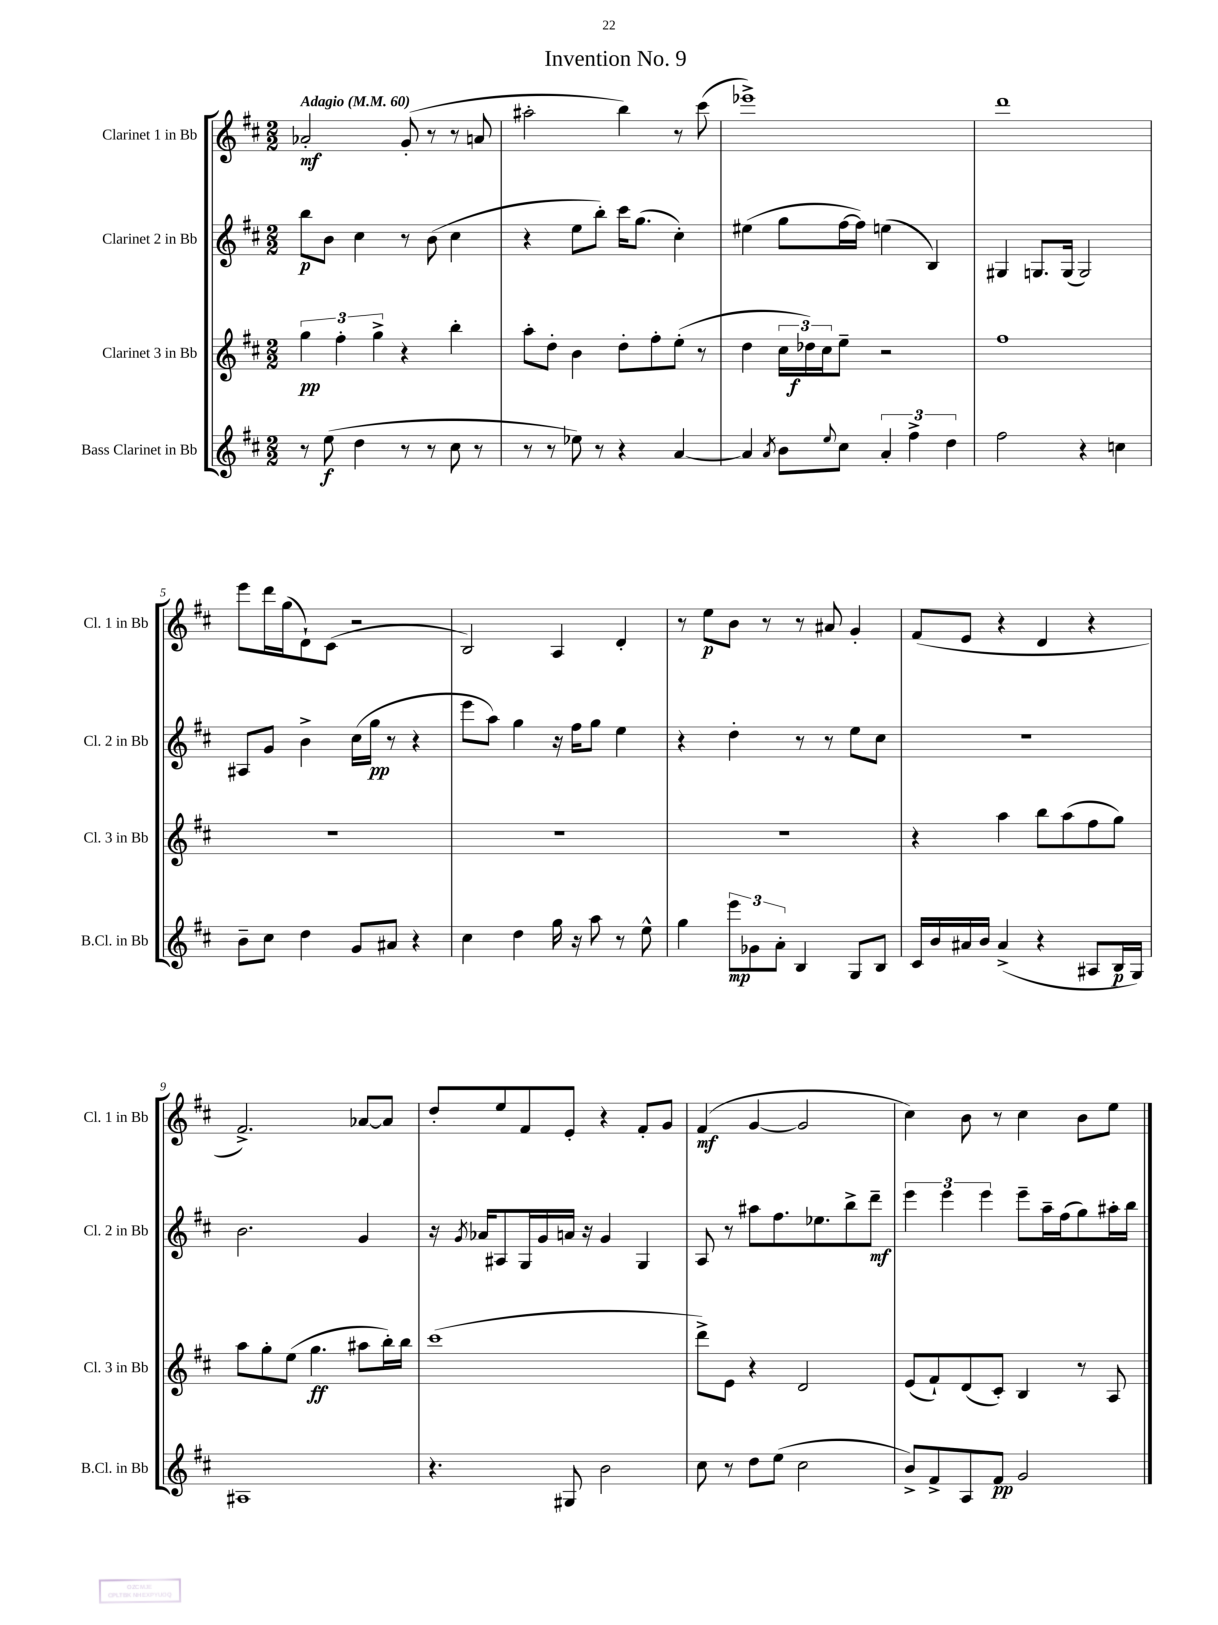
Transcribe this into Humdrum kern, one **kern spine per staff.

**kern	**dynam	**kern	**dynam	**kern	**dynam	**kern	**dynam
*part4	*part4	*part3	*part3	*part2	*part2	*part1	*part1
*staff4	*staff4	*staff3	*staff3	*staff2	*staff2	*staff1	*staff1
*I"Bass Clarinet in Bb	*	*I"Clarinet 3 in Bb	*	*I"Clarinet 2 in Bb	*	*I"Clarinet 1 in Bb	*
*I'B.Cl. in Bb	*	*I'Cl. 3 in Bb	*	*I'Cl. 2 in Bb	*	*I'Cl. 1 in Bb	*
*clefG2	*	*clefG2	*	*clefG2	*	*clefG2	*
*k[f#c#]	*	*k[f#c#]	*	*k[f#c#]	*	*k[f#c#]	*
*M2/2	*	*M2/2	*	*M2/2	*	*M2/2	*
*MM60	*	*MM60	*	*MM60	*	*MM60	*
=1	=1	=1	=1	=1	=1	=1	=1
!	!	!	!	!	!	!LO:TX:a:B:t=Adagio	!
8r	.	6gg\	pp	8bb\L	p	2a-X'/	mf
(8ee\	f	.	.	8b\J	.	.	.
.	.	6ff#'\	.	.	.	.	.
4dd\	.	.	.	4cc#\	.	.	.
.	.	6gg^\	.	.	.	.	.
8r	.	4r	.	8r	.	(8g'/	.
8r	.	.	.	(8b\	.	8r	.
8cc#\	.	4bb'\	.	4cc#\	.	8r	.
8r	.	.	.	.	.	8an/	.
=2	=2	=2	=2	=2	=2	=2	=2
8r	.	8aa'\L	.	4r	.	2aa#X'\	.
8r	.	8dd'\J	.	.	.	.	.
8ee-X\)	.	4b\	.	8ee\L	.	.	.
8r	.	.	.	8bb'\J)	.	.	.
4r	.	8dd'\L	.	16ccc#\KL	.	4bb\)	.
.	.	.	.	(8.gg\J	.	.	.
.	.	8ff#'\	.	.	.	.	.
[4a/	.	(8ee'\J	.	4cc#'\)	.	8r	.
.	.	8r	.	.	.	(8ccc#\	.
=3	=3	=3	=3	=3	=3	=3	=3
4a/]	.	4dd\	.	(4ee#X\	.	1eee-X^)	.
8qa/	.	.	.	.	.	.	.
8b\L	.	24cc#\LL	.	8gg\L	.	.	.
.	.	24dd-X\)	f	.	.	.	.
.	.	24cc#\J	.	.	.	.	.
8qqee/	.	.	.	.	.	.	.
8cc#\J	.	8ee~\J	.	[16ff#\L	.	.	.
.	.	.	.	16ff#\JJ])	.	.	.
6a'/	.	2r	.	(4een\	.	.	.
6ff#^\	.	.	.	.	.	.	.
.	.	.	.	4B/)	.	.	.
6dd\	.	.	.	.	.	.	.
=4	=4	=4	=4	=4	=4	=4	=4
2ff#\	.	1ff#	.	4G#X/	.	1ddd	.
.	.	.	.	8.Gn/L	.	.	.
.	.	.	.	(16G/Jk	.	.	.
4r	.	.	.	2G/)	.	.	.
4ccn\	.	.	.	.	.	.	.
!!LO:LB:g=z
=5	=5	=5	=5	=5	=5	=5	=5
8b~\L	.	1r	.	8A#X/L	.	8eee\L	.
8cc#\J	.	.	.	8g/J	.	16ddd\L	.
.	.	.	.	.	.	(16gg\J	.
4dd\	.	.	.	4b^\	.	8d`\)	.
.	.	.	.	.	.	(8c#\J	.
8g/L	.	.	.	(16cc#\LL	.	2r	.
.	.	.	.	16gg\JJ	pp	.	.
8a#X/J	.	.	.	8r	.	.	.
4r	.	.	.	4r	.	.	.
=6	=6	=6	=6	=6	=6	=6	=6
4cc#\	.	1r	.	8eee\L	.	2B/)	.
.	.	.	.	8aa\J)	.	.	.
4dd\	.	.	.	4gg\	.	.	.
16gg\	.	.	.	16r	.	4A/	.
16r	.	.	.	16ff#\KL	.	.	.
8aa\	.	.	.	8gg\J	.	.	.
8r	.	.	.	4ee\	.	4d'/	.
8ee^^\	.	.	.	.	.	.	.
=7	=7	=7	=7	=7	=7	=7	=7
4gg\	.	1r	.	4r	.	8r	.
.	.	.	.	.	.	8ee\L	p
12eee\L	mp	.	.	4dd'\	.	8b\J	.
12g-X\	.	.	.	.	.	.	.
.	.	.	.	.	.	8r	.
12a'\J	.	.	.	.	.	.	.
4B/	.	.	.	8r	.	8r	.
.	.	.	.	8r	.	8a#X/	.
8G/L	.	.	.	8ee\L	.	4g'/	.
8B/J	.	.	.	8cc#\J	.	.	.
=8	=8	=8	=8	=8	=8	=8	=8
16c#/LL	.	4r	.	1r	.	(8f#/L	.
16b/	.	.	.	.	.	.	.
16a#X/	.	.	.	.	.	8e/J	.
16b/JJ	.	.	.	.	.	.	.
(4a#^/	.	4aa\	.	.	.	4r	.
4r	.	8bb\L	.	.	.	4d/	.
.	.	(8aa\	.	.	.	.	.
8A#X/L	.	8ff#\	.	.	.	4r	.
16B/L	p	8gg\J)	.	.	.	.	.
16G/JJ)	.	.	.	.	.	.	.
!!LO:LB:g=z
=9	=9	=9	=9	=9	=9	=9	=9
1A#X	.	8aa\L	.	2.b\	.	2.f#^/)	.
.	.	8gg'\	.	.	.	.	.
.	.	(8ee\J	.	.	.	.	.
.	.	4.gg\	ff	.	.	.	.
.	.	8aa#X\L	.	4g/	.	[8a-X/L	.
.	.	16bb'\L)	.	.	.	8a-/J]	.
.	.	16bb\JJ	.	.	.	.	.
=10	=10	=10	=10	=10	=10	=10	=10
4.r	.	(1ccc#	.	16r	.	8dd'/L	.
.	.	.	.	8qg/	.	.	.
.	.	.	.	16a-X/KL	.	.	.
.	.	.	.	8A#X/	.	8ee/	.
.	.	.	.	16G/L	.	8f#/	.
.	.	.	.	16g/	.	.	.
8G#X/	.	.	.	16an/JJ	.	8e'/J	.
.	.	.	.	16r	.	.	.
2b\	.	.	.	4g/	.	4r	.
.	.	.	.	4G/	.	8f#'/L	.
.	.	.	.	.	.	8g/J	.
=11	=11	=11	=11	=11	=11	=11	=11
8cc#\	.	8ddd^\L)	.	8A/	.	(4f#/	mf
8r	.	8e\J	.	8r	.	.	.
8dd\L	.	4r	.	8aa#X\L	.	[4g/	.
(8ee\J	.	.	.	8.ff#\	.	.	.
2cc#\	.	2d/	.	.	.	2g/]	.
.	.	.	.	8.ee-X\	.	.	.
.	.	.	.	8bb^\	.	.	.
.	.	.	.	8ddd~\J	mf	.	.
=12	=12	=12	=12	=12	=12	=12	=12
8b^/L)	.	(8e/L	.	6eee\	.	4cc#\)	.
8f#^/	.	8f#`/)	.	.	.	.	.
.	.	.	.	6eee\	.	.	.
8A/	.	(8d/	.	.	.	8b\	.
.	.	.	.	6eee\	.	.	.
8f#/J	pp	8c#'/J)	.	.	.	8r	.
2g/	.	4B/	.	8eee~\L	.	4cc#\	.
.	.	.	.	16aa~\L	.	.	.
.	.	.	.	(16ff#\J	.	.	.
.	.	8r	.	8gg\)	.	8b\L	.
.	.	8A/	.	16aa#X'\L	.	8ee\J	.
.	.	.	.	16bb\JJ	.	.	.
==	==	==	==	==	==	==	==
*-	*-	*-	*-	*-	*-	*-	*-
